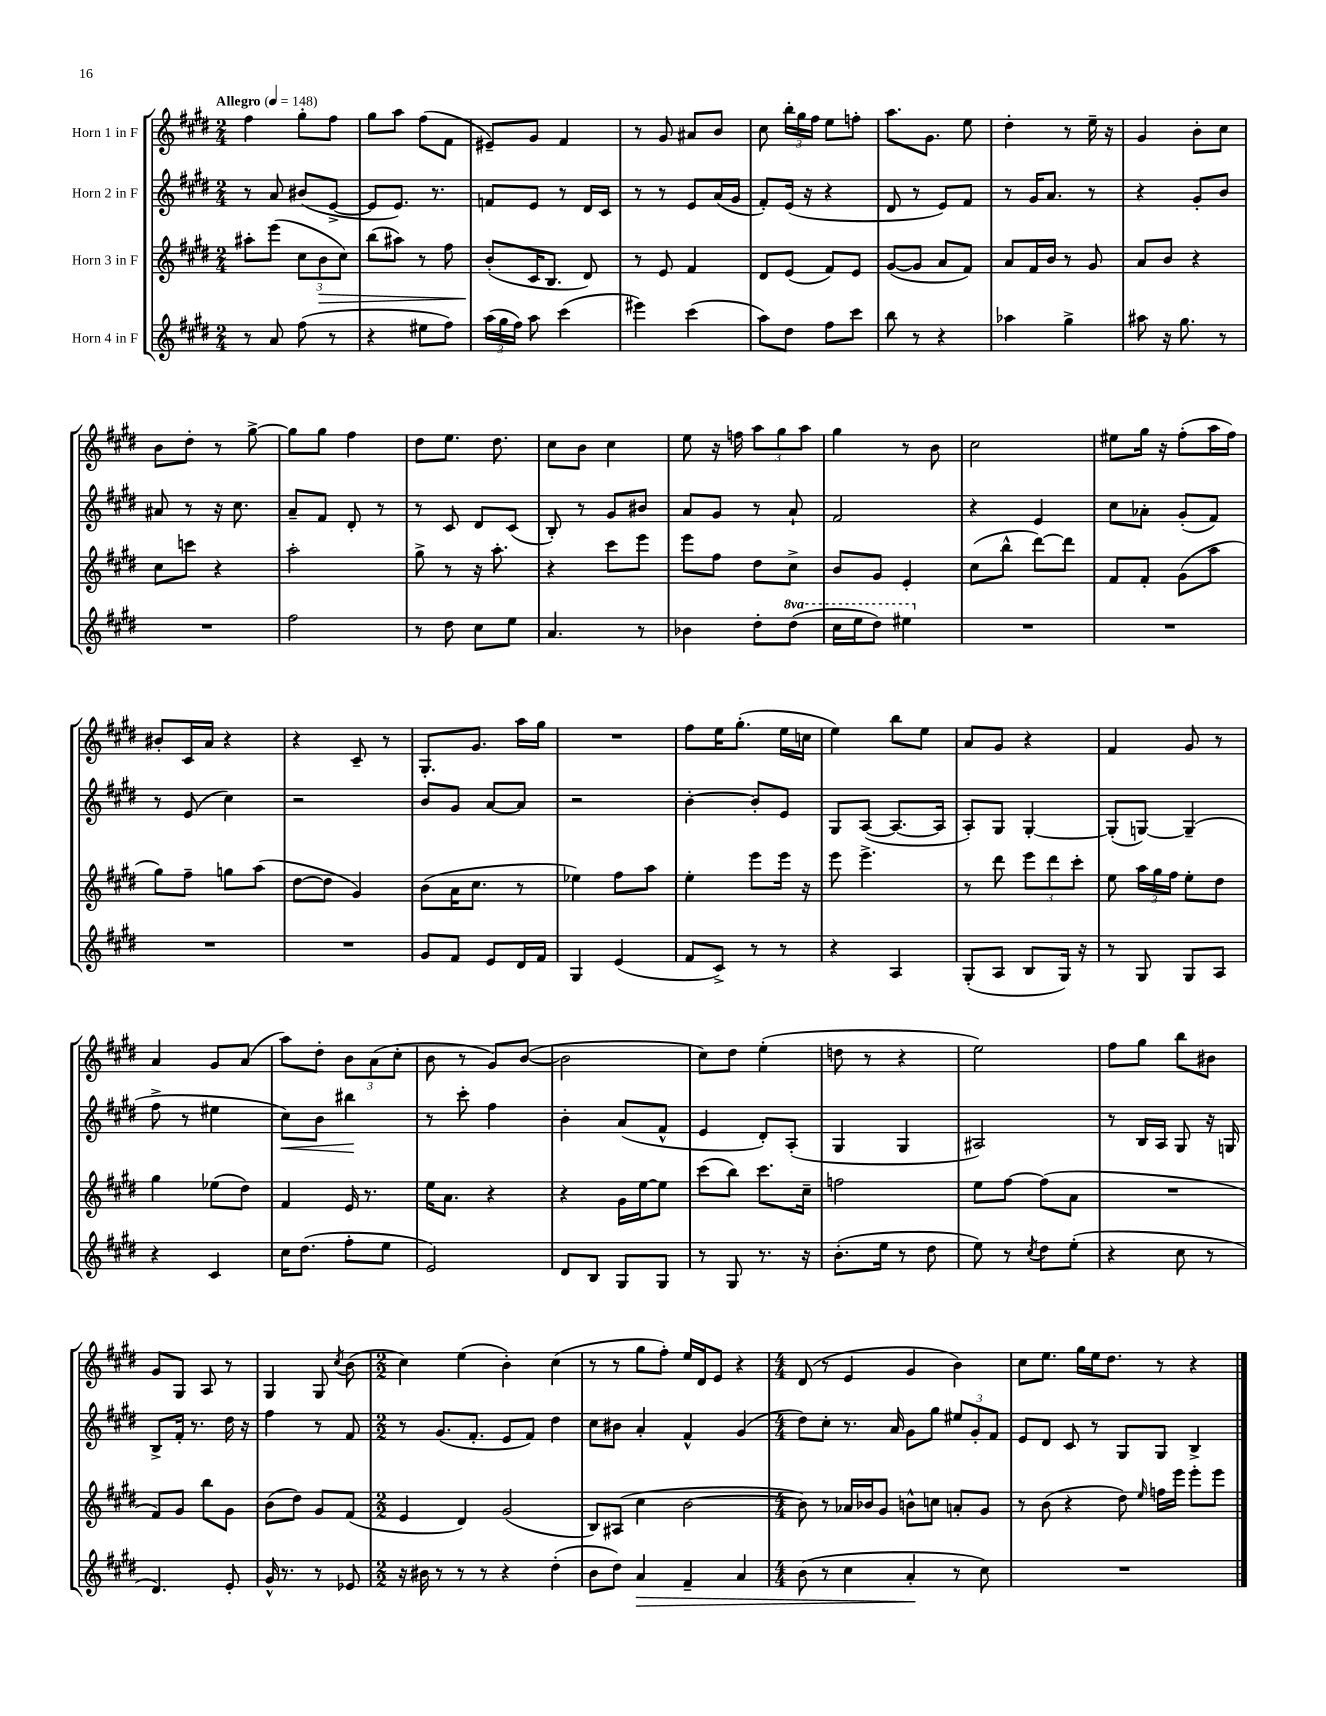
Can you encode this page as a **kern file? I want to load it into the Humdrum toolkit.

**kern	**kern	**kern	**kern
*staff4	*staff3	*staff2	*staff1
*clefG2	*clefG2	*clefG2	*clefG2
*k[f#c#g#d#]	*k[f#c#g#d#]	*k[f#c#g#d#]	*k[f#c#g#d#]
*M2/4	*M2/4	*M2/4	*M2/4
*MM148	*MM148	*MM148	*MM148
8r	8aa#'	8r	4ff#
8a	(8eee	8a	.
(8ff#	12cc#	(8b#	8gg#'
.	12b	.	.
8r	.	[8e^	8ff#
.	12cc#)	.	.
=	=	=	=
4r	(8bb	8e]	8gg#
.	8aa#)	8.e)	8aa
8ee#	8r	.	(8ff#
.	.	8.r	.
8ff#)	8ff#	.	8f#
=	=	=	=
(24aa	(8b'	8f	8e#~)
24gg#	.	.	.
24ff#)	.	.	.
8aa	16c#	8e	8g#
.	8.B	.	.
(4ccc#	.	8r	4f#
.	8d#)	16d#	.
.	.	16c#	.
=	=	=	=
4eee#)	8r	8r	8r
.	8e	8r	8g#
(4ccc#	4f#	8e	8a#
.	.	(16a	8b
.	.	16g#	.
=	=	=	=
8aa)	8d#	8f#')	8cc#
8dd#	(8e	(16e	24bb'
.	.	.	24gg#
.	.	16r	.
.	.	.	24ff#
8ff#	8f#)	4r	8ee
8ccc#	8e	.	8ff'
=	=	=	=
8bb	([8g#	8d#	8.aa
8r	8g#]	8r	.
.	.	.	8.g#
4r	8a	8e)	.
.	8f#)	8f#	8ee
=	=	=	=
4aa-	8a	8r	4dd#'
.	16f#	16g#	.
.	16b	8.a	.
4gg#^	8r	.	8r
.	8g#	8r	16ee~
.	.	.	16r
=	=	=	=
8aa#	8a	4r	4g#
16r	8b	.	.
8.gg#	.	.	.
.	4r	8g#'	8b'
8r	.	8b	8cc#
=	=	=	=
2r	8cc#	8a#	8b
.	8ccc	8r	8dd#'
.	4r	16r	8r
.	.	8.cc#	.
.	.	.	[8gg#^
=	=	=	=
2ff#	2aa'	8a~	8gg#]
.	.	8f#	8gg#
.	.	8d#'	4ff#
.	.	8r	.
=	=	=	=
8r	8gg#^	8r	8dd#
8dd#	8r	8c#	8.ee
8cc#	16r	8d#	.
.	8.aa'	.	8.dd#
8ee	.	(8c#	.
=	=	=	=
4.a	4r	8B')	8cc#
.	.	8r	8b
.	8ccc#	8g#	4cc#
8r	8eee	8b#	.
=	=	=	=
4b-	8eee	8a	8ee
.	8ff#	8g#	16r
.	.	.	16ff
8dd#'	8dd#	8r	12aa
.	.	.	12gg#
(8ddd#	8cc#^	8a`	.
.	.	.	12aa
=	=	=	=
16ccc#	8b	2f#	4gg#
16eee	.	.	.
8ddd#)	8g#	.	.
4eee#	4e'	.	8r
.	.	.	8b
=	=	=	=
2r	(8cc#	4r	2cc#
.	8bb^^	.	.
.	[8ddd#)	4e	.
.	8ddd#]	.	.
=	=	=	=
2r	8f#	8cc#	8ee#
.	8f#'	8a-'	16gg#
.	.	.	16r
.	(8g#	(8g#'	(8ff#'
.	8aa	8f#)	16aa
.	.	.	16ff#)
=	=	=	=
2r	8gg#)	8r	8b#'
.	8ff#~	(8e	16c#
.	.	.	16a
.	8gg	4cc#)	4r
.	(8aa	.	.
=	=	=	=
2r	[8dd#	2r	4r
.	8dd#]	.	.
.	4g#)	.	8c#~
.	.	.	8r
=	=	=	=
8g#	(8b	8b	8.G#'
8f#	16a	8g#	.
.	8.cc#	.	8.g#
8e	.	[8a	.
16d#	8r	8a]	16aa
16f#	.	.	16gg#
=	=	=	=
4G#	4ee-)	2r	2r
(4e	8ff#	.	.
.	8aa	.	.
=	=	=	=
8f#	4ee'	[4b'	8ff#
8c#^)	.	.	16ee
.	.	.	(8.gg#'
8r	8eee	8b']	.
8r	16eee	8e	16ee
.	16r	.	16cc
=	=	=	=
4r	8eee	8G#	4ee)
.	4.eee^	([8A	.
4A	.	8.A_	8bb
.	.	.	8ee
.	.	16A]	.
=	=	=	=
(8G#'	8r	8A')	8a
8A	8ddd#	8G#	8g#
8B	12eee	[4G#'	4r
.	12ddd#	.	.
16G#)	.	.	.
.	12ccc#'	.	.
16r	.	.	.
=	=	=	=
8r	8ee	(8G#']	4f#
8G#	24aa	[8G)	.
.	24gg#	.	.
.	24ff#	.	.
8G#	8ee'	(4G~]	8g#
8A	8dd#	.	8r
=	=	=	=
4r	4gg#	8ff#^	4a
.	.	8r	.
4c#	(8ee-	4ee#	8g#
.	8dd#)	.	(8a
=	=	=	=
16cc#	4f#	8cc#)	8aa)
(8.dd#	.	.	.
.	.	8b	8dd#'
8ff#'	16e	4bb#	12b
.	8.r	.	.
.	.	.	(12a
8ee	.	.	.
.	.	.	12cc#'
=	=	=	=
2e)	16ee	8r	8b
.	8.a	.	.
.	.	8ccc#'	8r
.	4r	4ff#	8g#)
.	.	.	([8b
=	=	=	=
8d#	4r	4b'	2b]
8B	.	.	.
8G#	16g#	(8a	.
.	[16ee	.	.
8G#	8ee]	8f#^^	.
=	=	=	=
8r	(8ccc#	4e	8cc#)
8G#	8bb)	.	8dd#
8.r	8.ccc#	8d#')	(4ee'
.	.	(8A'	.
16r	16cc#~	.	.
=	=	=	=
(8.b'	2ff	4G#	8dd
.	.	.	8r
16ee	.	.	.
8r	.	4G#	4r
8dd#	.	.	.
=	=	=	=
8ee)	8ee	2A#)	2ee)
8r	[8ff#	.	.
8qcc#	.	.	.
8dd#	(8ff#]	.	.
(8ee'	8a	.	.
=	=	=	=
4r	2r	8r	8ff#
.	.	16B	8gg#
.	.	16A	.
8cc#	.	8G#	8bb
8r	.	16r	8b#
.	.	16G	.
=	=	=	=
4.d#)	8f#)	8B^	8g#
.	8g#	16f#'	8G#
.	.	8.r	.
.	8bb	.	8A
8e'	8g#	16dd#	8r
.	.	16r	.
=	=	=	=
16g#^^	(8b	4ff#	4G#
8.r	.	.	.
.	8dd#)	.	.
8r	8g#	8r	8G#
.	.	.	8qcc#
8e-	(8f#	8f#	(8b
=	=	=	=
*M2/2	*M2/2	*M2/2	*M2/2
16r	4e	8r	4cc#)
16b#	.	.	.
8r	.	(8.g#	.
8r	4d#)	.	(4ee
.	.	8.f#'	.
8r	.	.	.
4r	(2g#	8e	4b')
.	.	8f#)	.
(4dd#'	.	4dd#	(4cc#
=	=	=	=
8b	8B)	8cc#	8r
8dd#)	(8A#	8b#	8r
4a	4cc#	4a'	8gg#
.	.	.	8ff#')
4f#~	[2b	4f#^^	16ee
.	.	.	16d#
.	.	.	8e
4a	.	(4g#	4r
=	=	=	=
*M4/4	*M4/4	*M4/4	*M4/4
(8b	8b])	8dd#)	(8d#
8r	8r	8cc#'	8r
4cc#	16a-	8.r	4e
.	16b-	.	.
.	8g#	.	.
.	.	16a	.
4a'	8b^^	8g#	4g#
.	8cc	8gg#	.
8r	8a'	12ee#	4b)
.	.	12g#'	.
8cc#)	8g#	.	.
.	.	12f#	.
=	=	=	=
1r	8r	8e	8cc#
.	(8b	8d#	8.ee
.	4r	8c#	.
.	.	.	16gg#
.	.	8r	16ee
.	.	.	8.dd#
.	8dd#)	8G#	.
.	16qqee	.	.
.	16ff	8G#	8r
.	16eee	.	.
.	8eee'	4B^	4r
.	8eee	.	.
==	==	==	==
*-	*-	*-	*-
